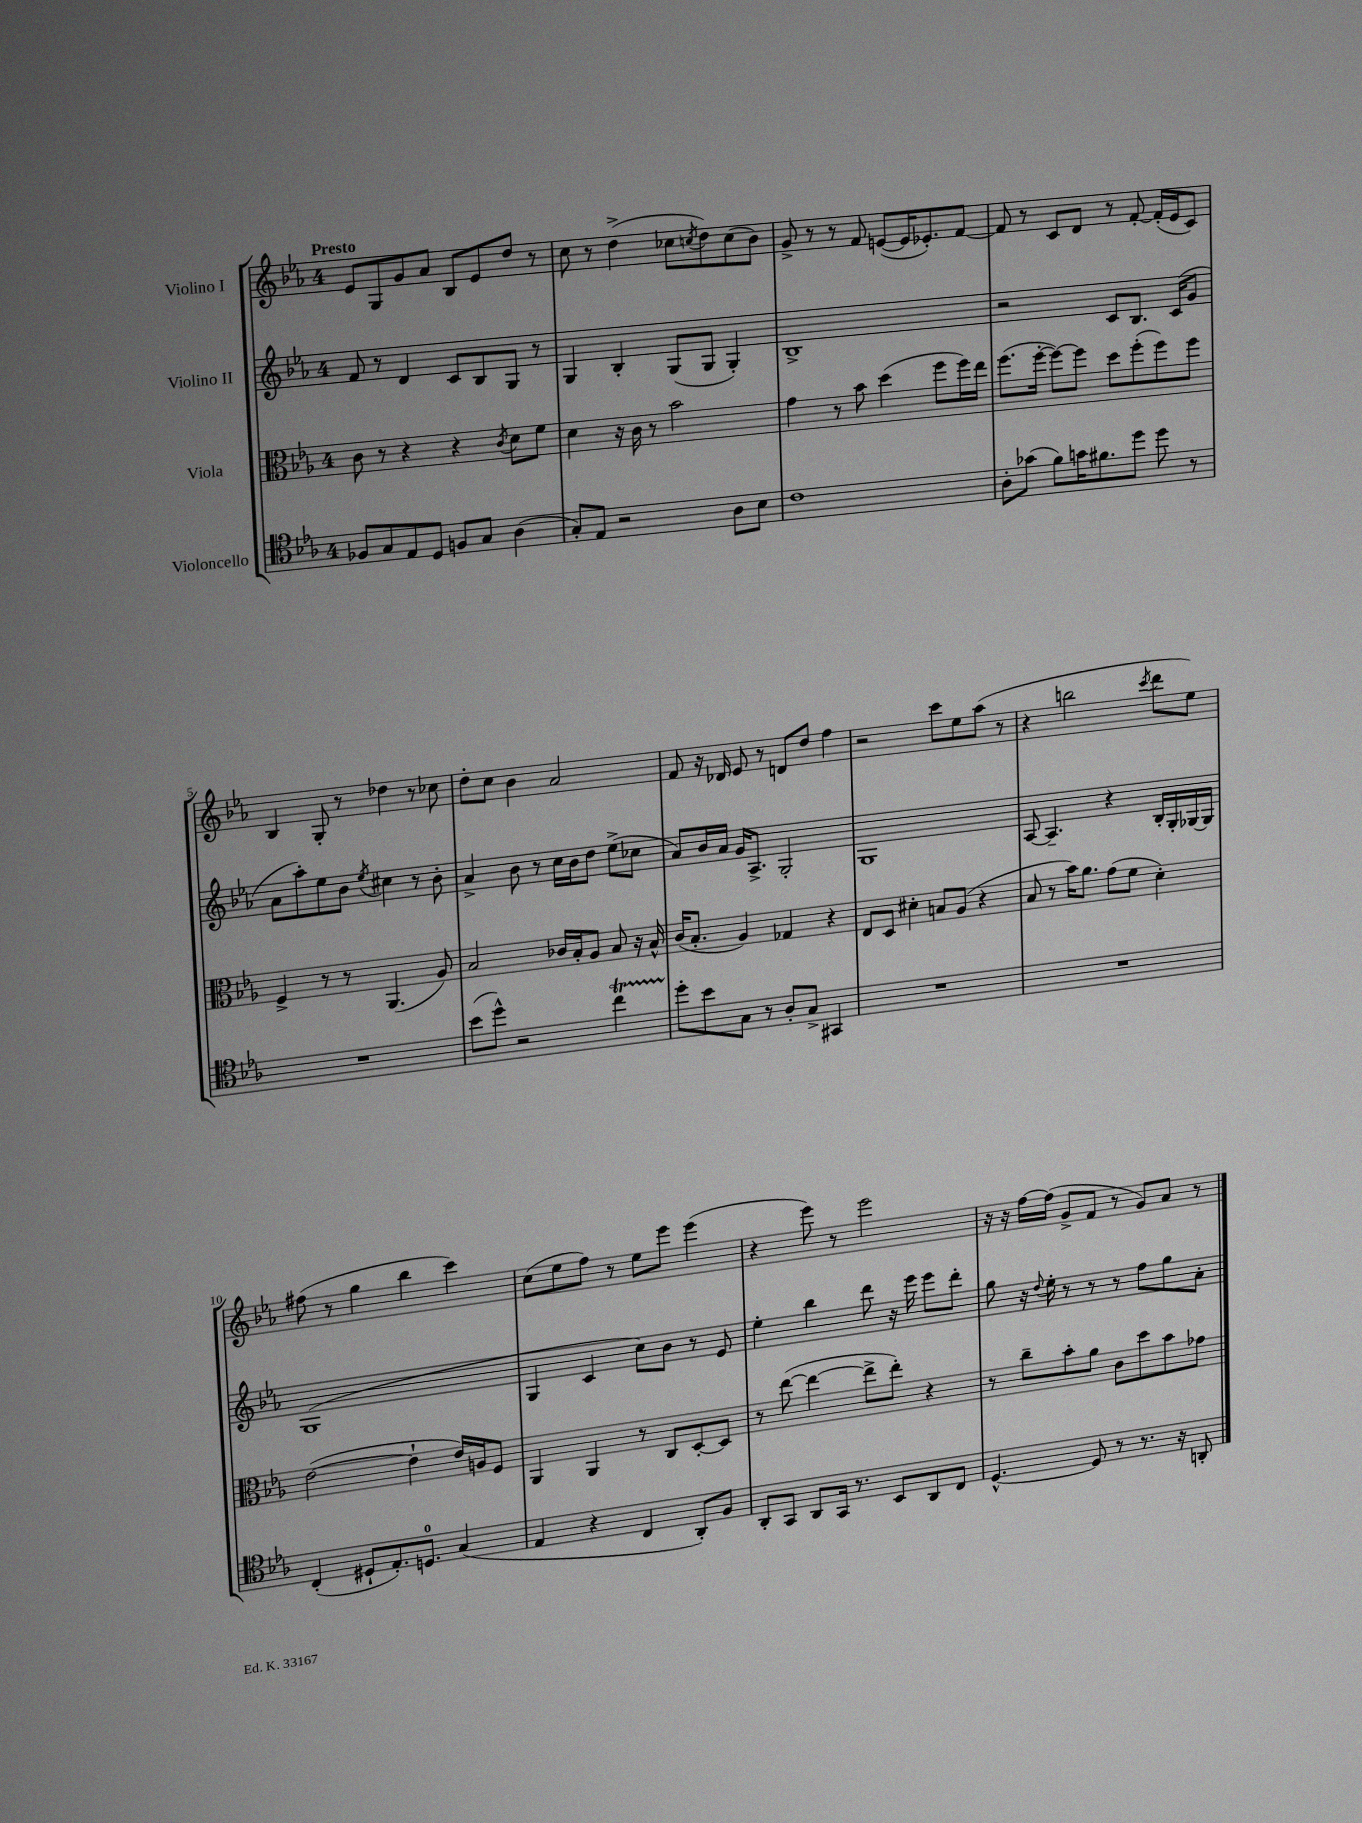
<<
\new StaffGroup <<
\new Staff = "s0" \with { instrumentName = "Violino I" } {
    \clef treble \key ees \major \once \override Staff.TimeSignature.style = #'single-digit \time 4/4 \tempo "Presto"
    ees'8 g8 g'8 aes'8 bes8 ees'8 d''8 r8 |
    c''8 r8 d''4->( ces''8 \acciaccatura { c''8 } d''8) c''8( bes'8) |
    g'8-> r8 r8 f'8 e'8~( e'16 ees'8.-.) f'8~ |
    f'8 r8 c'8 d'8 r8 f'8~-. f'16-.( ees'16 c'8) |
    bes4 g8-. r8 des''4 r8 ces''8 |
    d''8-. c''8 bes'4 aes'2 |
    f'8 r16 des'16 ees'8 r8 d'8 d''8 f''4 |
    r2 c'''8 ees''8 aes''8( r8 |
    r4 b''2 \acciaccatura { c'''8 } d'''8 ees''8) |
    fis''8( r8 g''4 bes''4 c'''4) |
    c''8( ees''8 f''8) r8 ees''8 ees'''8 ees'''4( |
    r4 ees'''8) r8 ees'''2 |
    r16 r16 f''16~ f''16( g'8-> f'8 r8 g'8) aes'8 r8 \bar "|." |
}
\new Staff = "s1" \with { instrumentName = "Violino II" } {
    \clef treble \key ees \major \once \override Staff.TimeSignature.style = #'single-digit \time 4/4
    f'8 r8 d'4 c'8 bes8 g8 r8 |
    g4 bes4-. g8( g8 g4-.) |
    bes1-> |
    r2 c'8 bes8. c'16( g'8 |
    aes'8 aes''8-.) ees''8 bes'8 \acciaccatura { ees''8 } cis''4 r8 bes'8-. |
    aes'4-> bes'8 r8 c''16 bes'16 d''8 ees''8->( ces''8 |
    aes'8) bes'16 aes'16 g'16 aes8.-> g2-. |
    g1 |
    aes8~ aes4.-- r4 bes16-. g16-. ges16~ ges16 |
    g1( |
    g4 c'4 c''8) bes'8 r8 ees'8 |
    ees''4-. bes''4 d'''8 r16 ees'''16 ees'''8 d'''8-. |
    g''8 r16 \appoggiatura { d''8 } ees''16-. r8 r8 r8 f''8 g''8 aes'8-. \bar "|." |
}
\new Staff = "s2" \with { instrumentName = "Viola" } {
    \clef alto \key ees \major \once \override Staff.TimeSignature.style = #'single-digit \time 4/4
    c'8 r8 r4 r4 \acciaccatura { c'8 } d'8 f'8 |
    d'4 r16 c'16 r8 bes'2 |
    g'4 r8 bes'8 d''4( f''8 f''16) ees''16 |
    f''8.( f''16~-. f''8~) f''8 d''8 f''8-.( f''8) f''8 |
    f4-> r8 r8 aes,4.( aes8) |
    bes2 ces'16 bes16-. aes8 bes8 r16 bes16-^ |
    c'16( bes8.-. aes4) ges4 r4 |
    ees8 d8 dis'4-. b8 aes8( r4 |
    bes8 r8 bes'16) aes'8. g'8( f'8 d'4-.) |
    ees'2~( ees'4-! ees'16) a16 f8 |
    aes,4 aes,4 r8 c8 d8~-. d8 |
    r8 ees''8~( ees''4~ ees''8-> ees''8-.) r4 |
    r8 c''8-- bes'8-. aes'8 c'8 d''8 bes'8 ges'8 \bar "|." |
}
\new Staff = "s3" \with { instrumentName = "Violoncello" } {
    \clef tenor \key ees \major \once \override Staff.TimeSignature.style = #'single-digit \time 4/4
    fes8 g8 ees8 d8 f8 g8 aes4( |
    g8-.) ees8 r2 aes8 bes8 |
    c'1 |
    aes8-. ges'8( f'8) g'16 fis'8. d''8 d''8 r8 |
    R1 |
    bes'8( d''8-^) r2 c''4\startTrillSpan |
    d''8-.\stopTrillSpan bes'8 g8 r8 aes8-. g8-> gis,4 |
    R1 |
    R1 |
    c4-.( dis8-! ees8.-.) d8.-0 g4( |
    ees4 r4 c4 aes,8-.) f8 |
    aes,8-. g,8 aes,8 g,16 r8. bes,8 aes,8 c8 |
    d4.~-^ d8 r8 r8. r16 a,8-. \bar "|." |
}
>>
>>
